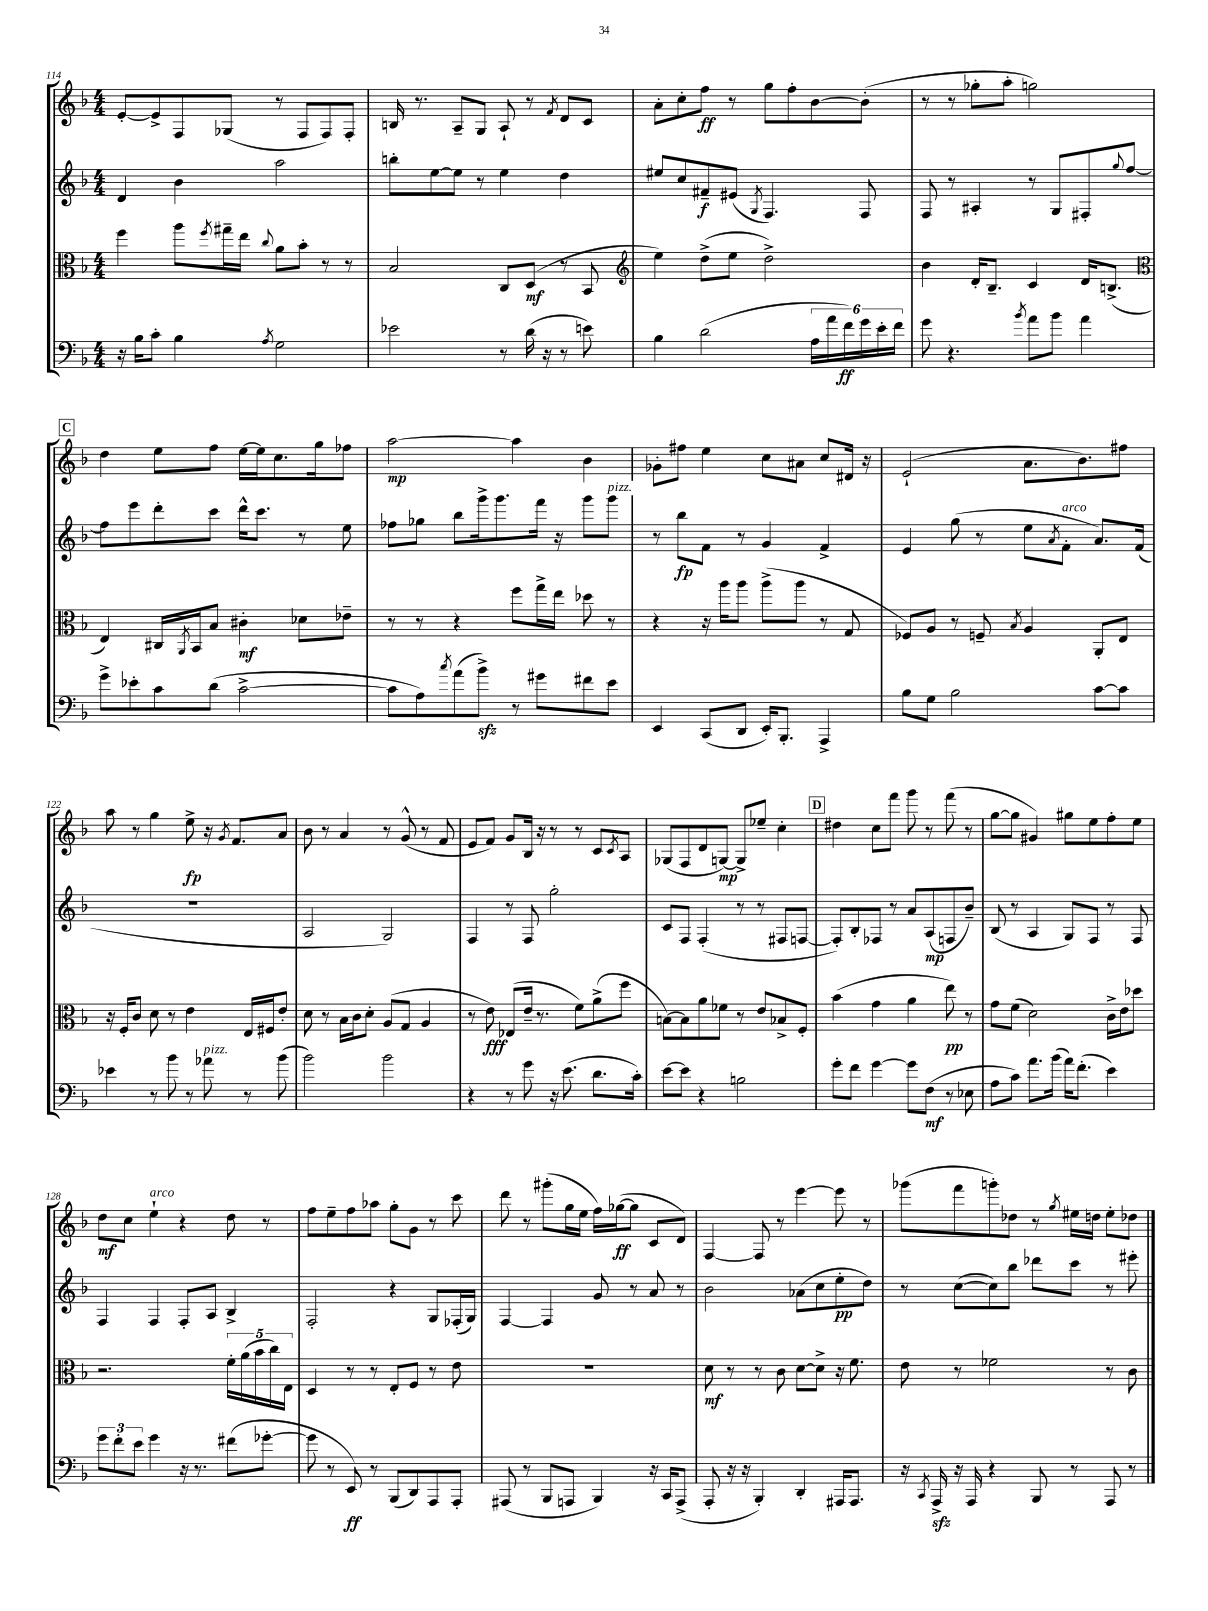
<<
\new StaffGroup <<
\new Staff = "s0" {
    \clef treble \key f \major \numericTimeSignature \time 4/4
    e'8~-. e'8-> f8 ges8( r8 f8 f8) f8-. |
    b16 r8. a8-- g8 a8-! r8 \acciaccatura { f'8 } d'8 c'8 |
    a'8-. c''8-. f''8\ff r8 g''8 f''8-. bes'8~ bes'8-.( |
    r8 r8 ges''8-. a''8-. g''2) |
    \mark \markup { \box "C" } d''4 e''8 f''8 e''16~ e''16 c''8. g''16 fes''8 |
    a''2~\mp a''4 bes'4 |
    ges'8-. fis''8 e''4 c''8 ais'8 c''8 dis'16 r16 |
    e'2-!( a'8. bes'8.) fis''8 |
    a''8 r8 g''4 e''8->\fp r16 \acciaccatura { g'8 } f'8. a'8 |
    bes'8 r8 a'4 r8 g'8-^( r8 f'8 |
    e'8 f'8) g'8 bes16 r16 r8 r8 c'8 \acciaccatura { c'8 } a8 |
    ges8( f8 d'8 g8~\mp) g8-> ees''8-- c''4-. |
    \mark \markup { \box "D" } dis''4 c''8 f'''8 g'''8 r8 f'''8( r8 |
    g''8~ g''8 gis'4) gis''8 e''8 f''8-. e''8 |
    d''8\mf c''8 e''4-!^\markup { \italic "arco" } r4 d''8 r8 |
    f''8 e''8-- f''8 aes''8 g''8-. g'8 r8 c'''8 |
    d'''8 r8 gis'''8-.( g''16 e''16 f''16) ges''16~\ff( ges''8 c'8 d'8) |
    f4~ f8 r8 e'''4~ e'''8 r8 |
    ges'''8( f'''8 g'''8-.) des''8 r8 \acciaccatura { g''8 } eis''16 d''16 eis''8-. des''8 \bar "|." |
}
\new Staff = "s1" {
    \clef treble \key f \major \numericTimeSignature \time 4/4
    d'4 bes'4 a''2 |
    b''8-. e''8~ e''8 r8 e''4 d''4 |
    eis''8 c''8 fis'8--\f eis'8( \acciaccatura { g8 } f4.) f8 |
    f8 r8 ais4-. r8 g8 fis8-. \appoggiatura { g''8 } f''8~ |
    \mark \markup { \box "C" } f''8 e'''8 d'''8-. c'''8 d'''16-^ c'''8. r8 e''8 |
    fes''8 ges''8 bes''8 g'''16-> g'''8. f'''16 r16 g'''8 g'''8^\markup { \italic "pizz." } |
    r8 bes''8\fp f'8 r8 g'4 f'4-> |
    e'4 g''8( r8 e''8 \acciaccatura { a'8 } f'8-.^\markup { \italic "arco" } a'8.) f'16( |
    R1 |
    a2 g2) |
    f4 r8 f8 g''2-. |
    c'8 f8 f4-.( r8 r8 fis8 f8~ |
    \mark \markup { \box "D" } f8-.) bes8-. fes8 r8 a'8 a8\mp( f8 bes'8--) |
    bes8( r8 a4 g8) f8 r8 f8 |
    f4 f4 f8-. a8 bes4-> |
    f2-. r4 g8 fes16-.( g16) |
    f4~ f4 g'8 r8 a'8 r8 |
    bes'2 aes'8( c''8 e''8-.\pp d''8) |
    r8 c''8~( c''8) bes''8 des'''8 c'''8 r8 eis'''8-. \bar "|." |
}
\new Staff = "s2" {
    \clef alto \key f \major \numericTimeSignature \time 4/4
    f''4 a''8 \acciaccatura { f''8 } gis''16-- e''16 \appoggiatura { c''8 } a'8 bes'8-. r8 r8 |
    bes2 c8 d8\mf( r8 bes,8 |
    \clef treble e''4) d''8->( e''8 d''2->) |
    bes'4 d'16-. bes8.-- c'4 d'16 b8.->( |
    \mark \markup { \box "C" } \clef alto e4) cis16 \acciaccatura { a,8 } bes,16 bes8 cis'4-.\mf des'8 ees'8-- |
    r8 r8 r4 f''8 g''16-> e''16 des''8 r8 |
    r4 r16 a''16 a''8 a''8->( a''8 r8 g8 |
    fes8) a8 r8 f8-- \acciaccatura { bes8 } a4 a,8-. e8 |
    r16 f16-. c'8 d'8 r8 e'4 e16 fis16 e'8-. |
    d'8 r8 bes16 c'16 d'8-. a8( g8 a4 |
    r8 e'8\fff) ees8( e'16-- r8. f'8) a'8->( f''8 |
    b8~) b8 a'8 fes'8 r8 e'8 bes8-> f8-. |
    \mark \markup { \box "D" } bes'4( g'4 a'4 e''8\pp) r8 |
    g'8 f'8( d'2) c'16-> e'16 des''8 |
    r2. \tuplet 5/4 { f'16-. a'16( bes'16 c''16) e16 } |
    d4 r8 r8 e8-. f8 r8 e'8 |
    R1 |
    d'8\mf r8 r8 c'8 d'8~ d'8-> r16 f'8. |
    e'8 r8 fes'2 r8 c'8 \bar "|." |
}
\new Staff = "s3" {
    \clef bass \key f \major \numericTimeSignature \time 4/4
    r16 bes16 c'8-. bes4 \acciaccatura { a8 } g2 |
    ees'2 r8 d'16( r16 r8 e'8) |
    bes4 d'2( \tuplet 6/4 { a16 a'16 f'16\ff) g'16 e'16-. f'16 } |
    g'8 r4. \acciaccatura { bes'8 } a'8 bes'8 a'4 |
    \mark \markup { \box "C" } g'8-> ees'8-. c'8 d'8( c'2~-> |
    c'8 a8) \acciaccatura { c''8 } a'8( bes'8->\sfz) r8 gis'8 fis'8 e'8 |
    e,4 c,8( d,8 e,16-.) bes,,8.-. a,,4-> |
    bes8 g8 bes2 c'8~ c'8 |
    ees'4 r8 bes'8 r8 aes'8^\markup { \italic "pizz." } r8 bes'8( |
    bes'2) bes'2 |
    r4 r8 g'8 r16 e'8.( d'8. c'16-.) |
    e'8~ e'8 r4 b2 |
    \mark \markup { \box "D" } g'8-. f'8 g'4~ g'8 f8\mf( r8 ees8 |
    a8 c'8) a'8. bes'16( a'16) f'8.-.( e'4) |
    \tuplet 3/2 { g'8 f'8-. e'8 } g'4 r16 r8. fis'8( ges'8~-. |
    ges'8 r8 e,8\ff) r8 bes,,8( d,8) a,,8 a,,8-. |
    ais,,8( r8 bes,,8 a,,8 bes,,4) r16 c,16 a,,8->( |
    a,,8-. r16 r16 bes,,4-.) d,4-. ais,,16 ais,,8. |
    r16 \acciaccatura { c,8 } a,,16->\sfz r16 a,,16 r4 bes,,8 r8 a,,8 r8 \bar "|." |
}
>>
>>
\layout { \context { \Score currentBarNumber = #114 } }
